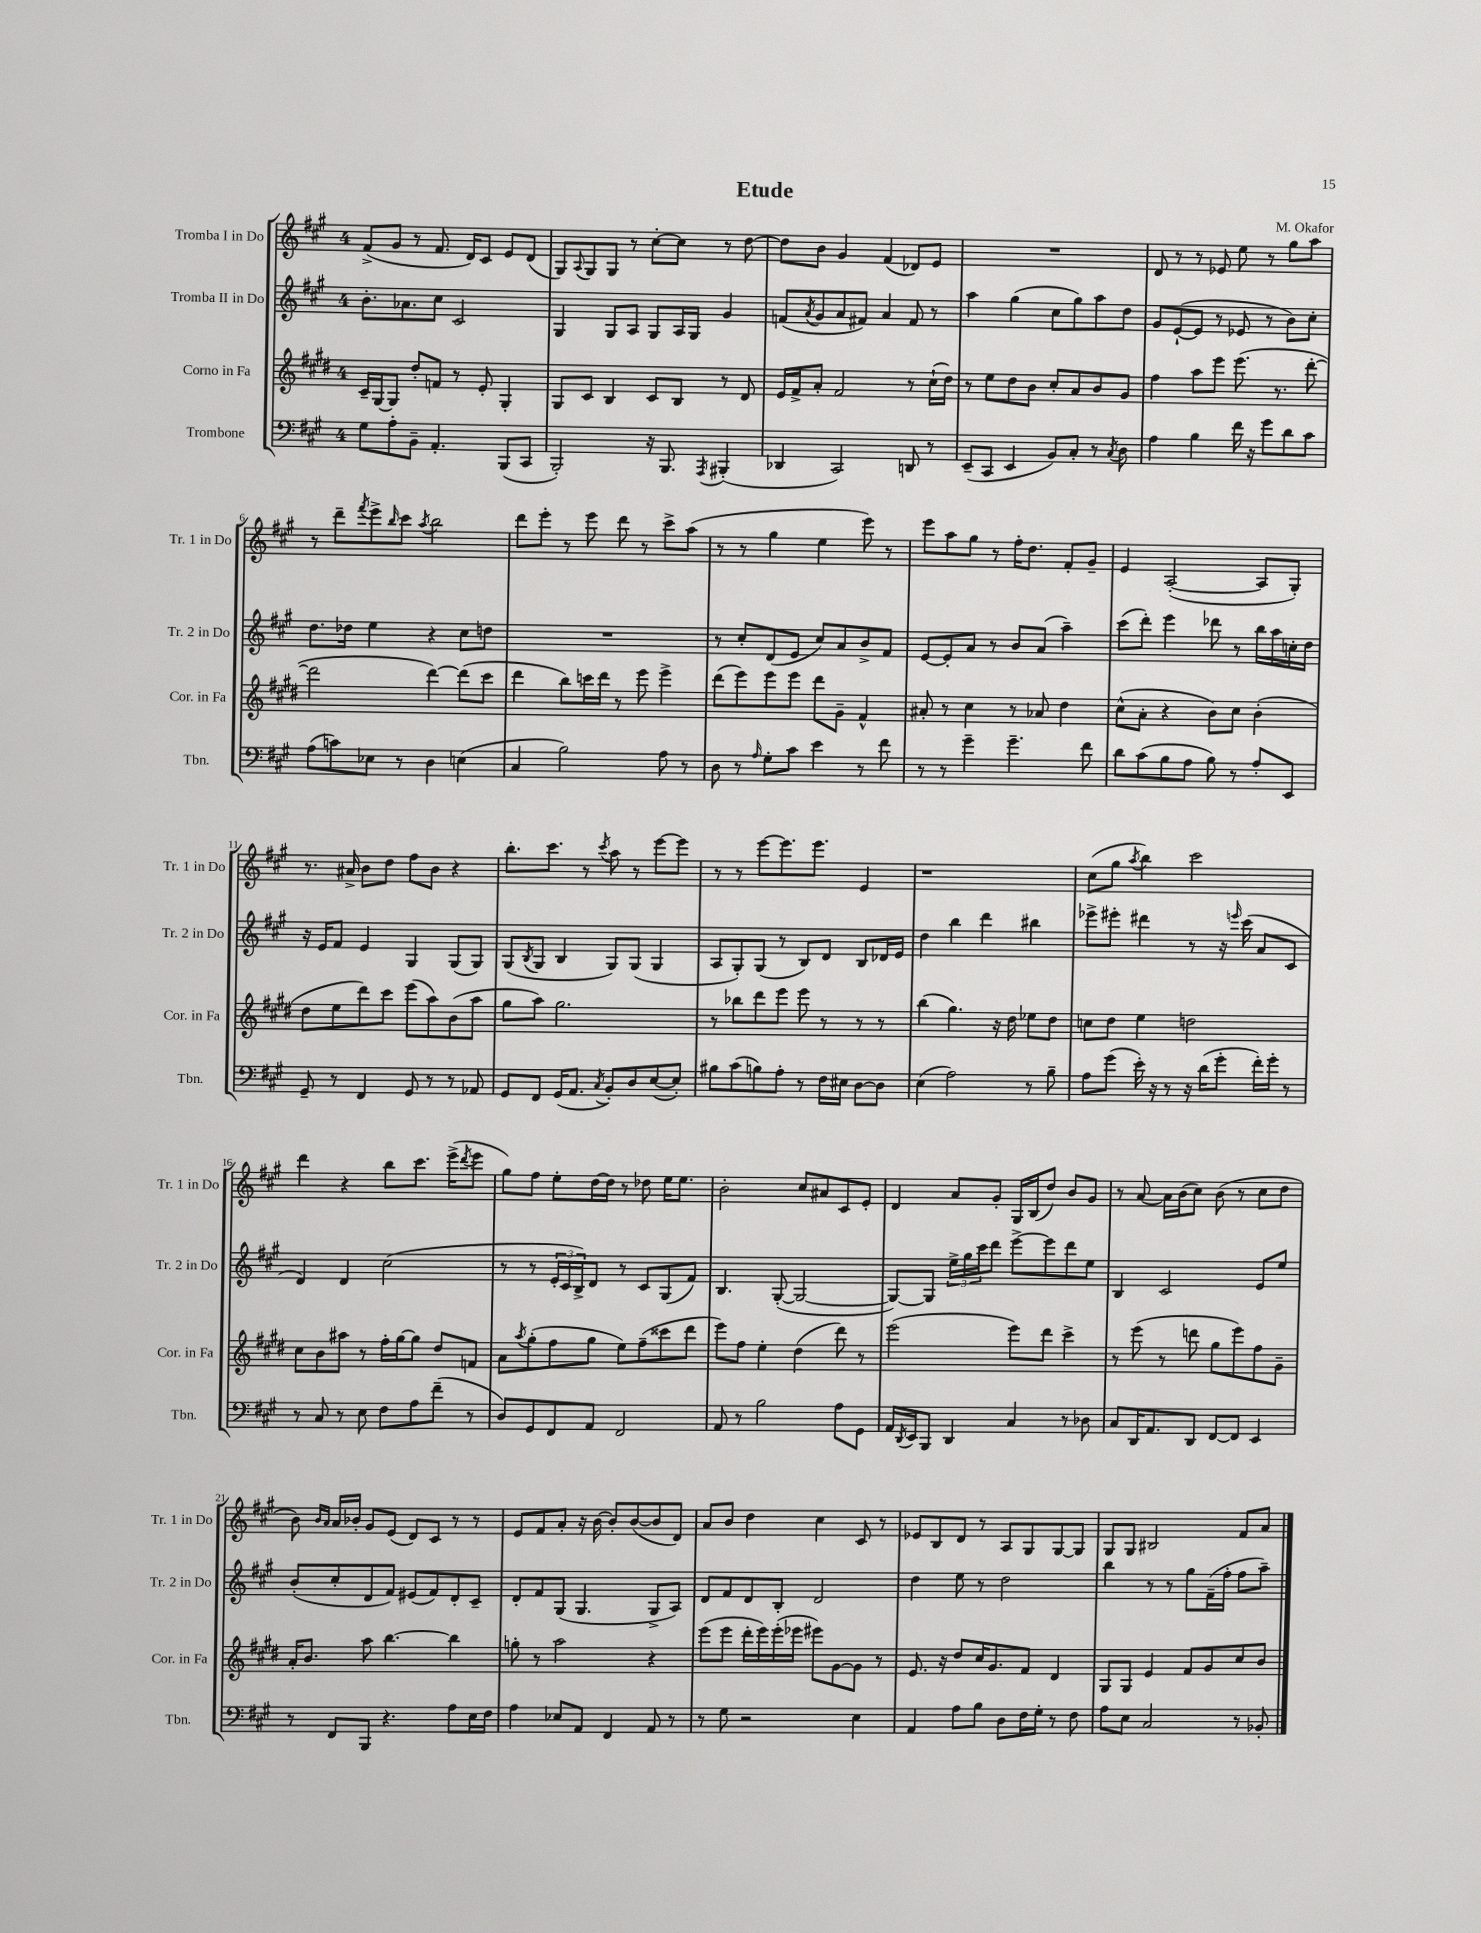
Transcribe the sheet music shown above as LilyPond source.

\header { title = "Etude" composer = "M. Okafor" }
<<
\new StaffGroup <<
\new Staff = "s0" \with { instrumentName = "Tromba I in Do" shortInstrumentName = "Tr. 1 in Do" } {
    \clef treble \key a \major \once \override Staff.TimeSignature.style = #'single-digit \time 4/4
    fis'8->( gis'8 r8 fis'8. d'16) cis'8 e'8 d'8( |
    gis8) \appoggiatura { a8 } gis8 gis8 r8 cis''8~-. cis''8 r8 d''8~ |
    d''8 b'8 gis'4 fis'4( des'8) e'8 |
    R1 |
    d'8 r8 r8 ees'8 e''8 r8 gis''8 a''8 |
    r8 d'''8-- \acciaccatura { fis'''8 } e'''8-> \grace { b''16 } cis'''8 \acciaccatura { a''8 } b''2 |
    d'''8 e'''8-. r8 e'''8 d'''8 r8 cis'''8-> a''8( |
    r8 r8 gis''4 e''4 e'''8) r8 |
    e'''8 a''8 gis''8 r8 fis''16-. d''8. fis'8-. gis'8-- |
    e'4 a2~-.( a8 gis8-.) |
    r8. ais'16-> b'8 d''8 fis''8 b'8 r4 |
    b''8.-. cis'''8. r8 \acciaccatura { cis'''8 } a''8 r8 e'''8~ e'''8 |
    r8 r8 e'''8~ e'''8. e'''8. e'4 |
    r1 |
    cis''8( gis''8 \acciaccatura { a''8 } b''4) cis'''2 |
    d'''4 r4 b''8 cis'''8. e'''16->( \acciaccatura { d'''8 } e'''8 |
    gis''8) fis''8 e''8-. d''16~ d''16 r8 des''8 e''16 e''8. |
    b'2-. cis''8 ais'8 cis'8 e'8-. |
    d'4 a'8 gis'8-. gis16 b16( d''8) b'8 gis'8 |
    r8 a'8~ a'16 b'16( cis''8) b'8( r8 cis''8 d''8 |
    b'8) \grace { b'16 a'16 } a'16 bes'16-. gis'8 e'8( d'8) cis'8 r8 r8 |
    e'8 fis'8 a'8-. r16 b'16~ b'8-. b'8~( b'8 d'8) |
    a'8 b'8 d''4 cis''4 cis'8 r8 |
    ees'8 b8 d'8 r8 a8 gis8 gis8~ gis8 |
    gis8 gis8 bis2 fis'8 a'8 \bar "|." |
}
\new Staff = "s1" \with { instrumentName = "Tromba II in Do" shortInstrumentName = "Tr. 2 in Do" } {
    \clef treble \key a \major \once \override Staff.TimeSignature.style = #'single-digit \time 4/4
    b'8.-. aes'8. cis''8 cis'2 |
    gis4 gis8 a8 gis8 a16 gis16 gis'4 |
    f'8( \acciaccatura { a'8 } gis'8 a'8 fis'8) a'4 fis'8 r8 |
    a''4 gis''4( cis''8 gis''8) a''8 d''8 |
    gis'8 e'8~-!( e'8 r8 ees'8 r8 b'8) cis''8-. |
    d''8. des''16 e''4 r4 cis''8 d''8 |
    R1 |
    r8 cis''8-. d'8( e'8 cis''8) a'8 b'8-> fis'8 |
    e'8~ e'8-. a'8 r8 b'8 a'8( a''4--) |
    cis'''8( d'''8-.) e'''4 des'''8 r8 b''16 a''16 c''16-. d''16 |
    r16 e'16 fis'8 e'4 gis4 gis8( gis8) |
    gis8( \acciaccatura { b8 } gis8 b4 gis8) gis8( gis4 |
    a8 gis8-.) gis8( r8 b8) d'8 b8 des'16 e'16 |
    d''4 b''4 d'''4 bis''4 |
    ees'''8-> eis'''8-. dis'''4 r8 r16 \grace { e'''16 } cis'''16( a'8 cis'8 |
    d'4) d'4 cis''2( |
    r8 r8 \tuplet 3/2 { e'16-. cis'16 b16->) } d'8 r8 cis'8 gis8( fis'8) |
    b4. gis8~-.( gis2~ |
    gis8~) gis8 \tuplet 3/2 { e''16-> gis''16 cis'''16 } d'''8 e'''8~-> e'''8 d'''8 e''8 |
    b4 cis'2 e'8 e''8 |
    b'8-.( cis''8-. d'8 fis'8) eis'8( fis'8) d'8-. cis'8-- |
    d'8-. fis'8 gis8( gis4. gis8-> a8) |
    d'8 fis'8 d'8 b8-. d'2 |
    d''4 e''8 r8 d''2 |
    b''4 r8 r8 gis''8 fis'16--( fis''16-. fis''8 a''8--) \bar "|." |
}
\new Staff = "s2" \with { instrumentName = "Corno in Fa" shortInstrumentName = "Cor. in Fa" } {
    \clef treble \key e \major \once \override Staff.TimeSignature.style = #'single-digit \time 4/4
    cis'16-- gis16~ gis8 dis''8-. f'8 r8 e'8-. gis4-. |
    gis8 cis'8 b4 cis'8 b8 r8 dis'8 |
    e'16 fis'16-> a'8-. fis'2 r8 cis''16-!( dis''16) |
    r8 e''8 dis''8 b'8 cis''8-. a'8 b'8 gis'8 |
    fis''4 a''8 e'''8 e'''8.( r8. dis'''8~-. |
    dis'''2 dis'''4~) dis'''8( cis'''8 |
    dis'''4 b''8) c'''16 dis'''16 r8 e'''8 e'''4-> |
    dis'''8( e'''8) e'''8 e'''8 dis'''8 gis'8-- fis'4-^ |
    ais'8-. r8 cis''4 r8 aes'8 dis''4 |
    cis''8-^( a'8-. r4 b'8) cis''8 b'4-.( |
    dis''8 e''8 dis'''8) cis'''8 e'''8( a''8) b'8( a''8 |
    gis''8 a''8) gis''2. |
    r8 bes''8 dis'''8 e'''8 e'''8 r8 r8 r8 |
    b''4( gis''4.) r16 dis''16 ees''8 dis''8 |
    c''8 dis''8 e''4 d''2 |
    cis''8 b'8 ais''8 r8 fis''16-. gis''16~ gis''8 dis''8 f'8 |
    a'8 \acciaccatura { a''8 } gis''8-.( fis''8 gis''8 e''8) fis''8--( cisis'''8 dis'''8 |
    e'''8) fis''8 e''4-. dis''4( dis'''8) r8 |
    e'''2( e'''8) dis'''8 cis'''4-> |
    r8 e'''8( r8 d'''8 gis''8 e'''8) fis''8 gis'8-- |
    a'16-. b'8. a''8 b''4.~ b''4 |
    g''8-. r8 a''2 r4 |
    e'''8( e'''8 dis'''16-. e'''16) e'''16-.( ees'''16 eis'''8) gis'8~ gis'8 r8 |
    e'8. r16 dis''8 cis''16 gis'8. fis'8 dis'4 |
    gis8 gis8 e'4 fis'8 gis'8 cis''8 b'8 \bar "|." |
}
\new Staff = "s3" \with { instrumentName = "Trombone" shortInstrumentName = "Tbn." } {
    \clef bass \key a \major \once \override Staff.TimeSignature.style = #'single-digit \time 4/4
    gis8 a8-. b,8-- a,4.-. b,,8( cis,8 |
    b,,2-.) r16 b,,8. \acciaccatura { a,,8 } bis,,4-.( |
    des,4 cis,2) d,8 r8 |
    e,8--( cis,8 e,4 b,8) cis8-. r8 \acciaccatura { cis8 } d8 |
    a4 b4 fis'16 r16 gis'8 d'8 cis'8 |
    a8( c'8) ees8 r8 d4 e4( |
    cis4 b2) a8 r8 |
    d8 r8 \grace { a16 } gis8-. cis'8 e'4 r8 fis'8 |
    r8 r8 gis'4-- gis'4.-- fis'8 |
    d'8 cis'8( b8 a8 b8) r8 a8-. e,8 |
    gis,8-- r8 fis,4 gis,8 r8 r8 aes,8 |
    gis,8 fis,8 gis,16( a,8. \acciaccatura { cis8 } b,8-.) d8 e8~( e8-.) |
    bis8 cis'8( b8) a8-. r8 fis16 eis16 d8~ d8 |
    e4( a2) r8 b8-- |
    a8 gis'8( e'16-.) r16 r8 r16 d'16( gis'8-. fis'16-.) gis'16-. r8 |
    r8 cis8 r8 e8 fis8 a8 fis'8--( r8 |
    d8) gis,8 fis,8 a,8 fis,2 |
    a,8 r8 b2 a8 gis,8 |
    a,16 \acciaccatura { d,8 } e,16 b,,8 d,4 cis4 r8 des8 |
    cis8 d,16 a,8. d,8 fis,8~ fis,8 e,4 |
    r8 fis,8 b,,8 r4. a8 e16 fis16 |
    a4 ees8 a,8 fis,4 a,8 r8 |
    r8 gis8 r2 e4 |
    a,4 a8 b8 d8 fis16 gis16-. r8 fis8 |
    a8 e8 cis2 r8 bes,8-. \bar "|." |
}
>>
>>
